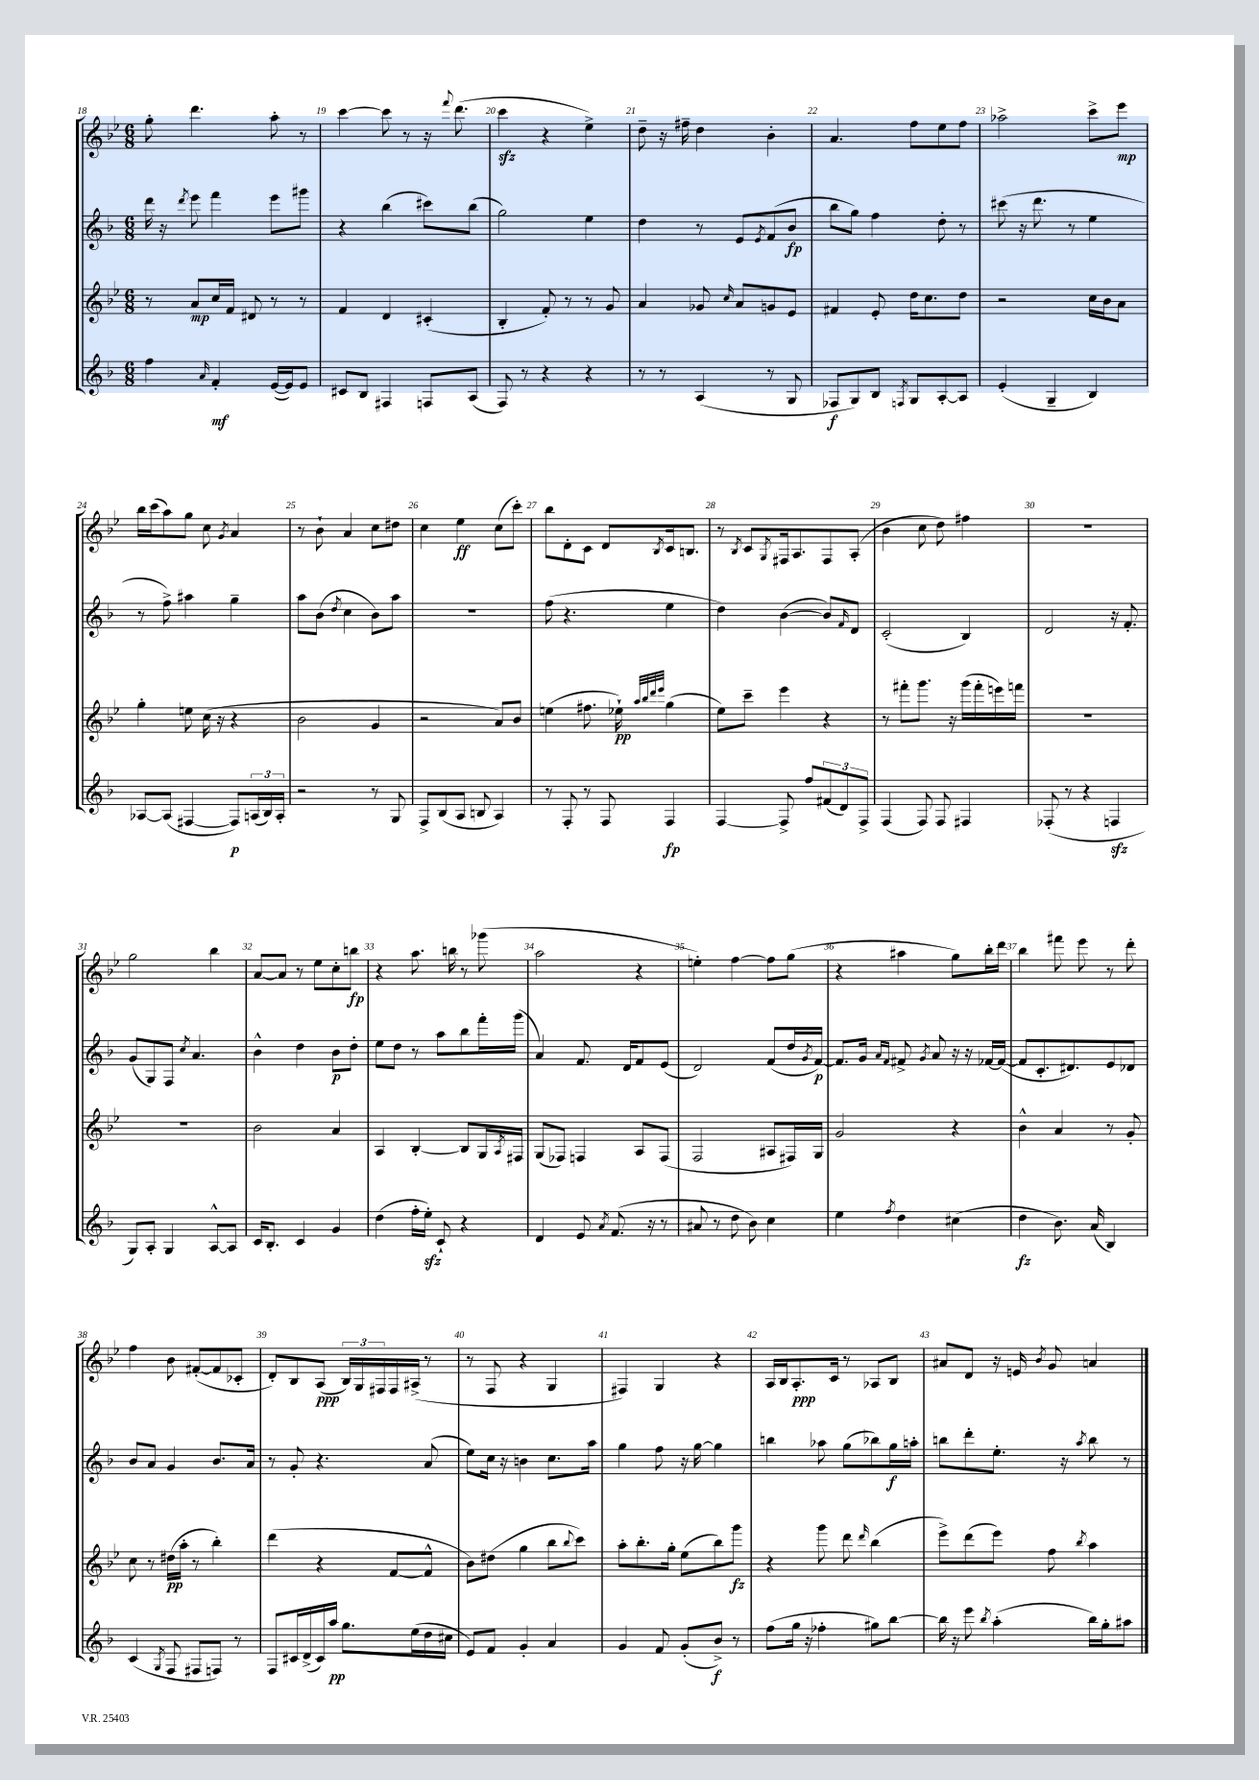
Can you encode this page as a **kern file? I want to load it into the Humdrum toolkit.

**kern	**dynam	**kern	**dynam	**kern	**dynam	**kern	**dynam
*part4	*part4	*part3	*part3	*part2	*part2	*part1	*part1
*staff4	*staff4	*staff3	*staff3	*staff2	*staff2	*staff1	*staff1
*clefG2	*	*clefG2	*	*clefG2	*	*clefG2	*
*k[b-]	*	*k[b-e-]	*	*k[b-]	*	*k[b-e-]	*
*M6/8	*	*M6/8	*	*M6/8	*	*M6/8	*
=18	=18	=18	=18	=18	=18	=18	=18
4ff\	.	8r	.	16ddd\	.	8gg'\	.
.	.	.	.	16r	.	.	.
.	.	.	.	8qddd/	.	.	.
.	.	8a/L	mp	8eee\	.	4.ddd\	.
16qqa/	.	.	.	.	.	.	.
4f'/	mf	16cc/L	.	4fff\	.	.	.
.	.	16f/JJ	.	.	.	.	.
.	.	8d#X/	.	.	.	.	.
([16e/LL	.	8r	.	8eee\L	.	8aa'\	.
16e/J])	.	.	.	.	.	.	.
8e/J	.	8r	.	8ggg#X\J	.	8r	.
=19	=19	=19	=19	=19	=19	=19	=19
8c#X/L	.	4f/	.	4r	.	[4ccc\	.
8B-/J	.	.	.	.	.	.	.
4F#X/	.	4d/	.	(4bb-\	.	8ccc\]	.
.	.	.	.	.	.	8r	.
8Fn/L	.	(4c#X'/	.	8ccc#X\L)	.	16r	.
.	.	.	.	.	.	8qqfff/	.
.	.	.	.	.	.	(8.ddd\	.
(8A/J	.	.	.	(8bb-\J	.	.	.
=20	=20	=20	=20	=20	=20	=20	=20
8F/)	.	4B-'/	.	2gg\)	.	4ccczz\	.
8r	.	.	.	.	.	.	.
4r	.	8f'/)	.	.	.	4r	.
.	.	8r	.	.	.	.	.
4r	.	8r	.	4ee\	.	4ee-^\)	.
.	.	8g/	.	.	.	.	.
=21	=21	=21	=21	=21	=21	=21	=21
8r	.	4a/	.	4dd\	.	8dd~\	.
8r	.	.	.	.	.	16r	.
.	.	.	.	.	.	16ff#X~\	.
(4A/	.	8g-X/	.	8r	.	4dd\	.
.	.	16qqcc/	.	.	.	.	.
.	.	8a/L	.	8e/L	.	.	.
.	.	.	.	8qe/	.	.	.
8r	.	8gn/	.	(8f/	.	4b-'\	.
8G/	.	8e-/J	.	8b-/J	fp	.	.
=22	=22	=22	=22	=22	=22	=22	=22
8F-X/L	f	4f#X/	.	8bb-\L	.	4.a/	.
8G/)	.	.	.	8gg\J)	.	.	.
8B-/J	.	8e-'/	.	4ff\	.	.	.
8qFn/	.	.	.	.	.	.	.
8G/L	.	16dd\KL	.	.	.	8ff\L	.
.	.	8.cc\	.	.	.	.	.
[8A'/	.	.	.	8dd'\	.	8ee-\	.
8A/J]	.	8dd\J	.	8r	.	8ff\J	.
=23	=23	=23	=23	=23	=23	=23	=23
(4e'/	.	2r	.	(8ccc#X\	.	2aa-X^\	.
.	.	.	.	16r	.	.	.
.	.	.	.	8.ddd\	.	.	.
4G~/	.	.	.	.	.	.	.
.	.	.	.	8r	.	.	.
4B-/)	.	16cc\LL	.	4ee\	.	8ccc^\L	.
.	.	16b-\J	.	.	.	.	.
.	.	8a\J	.	.	.	8eee-\J	mp
!!LO:LB:g=z
=24	=24	=24	=24	=24	=24	=24	=24
[8A-X/L	.	4gg'\	.	8r	.	16bb-\LL	.
.	.	.	.	.	.	(16ccc\J	.
(8A-/J]	.	.	.	8ff^\)	.	8aa\)	.
[4F#X/	.	8een\	.	4aa#X\	.	8gg\J	.
.	.	(16cc\	.	.	.	8cc\	.
.	.	16r	.	.	.	.	.
.	.	.	.	.	.	8qg/	.
8F#/L])	p	4r	.	4gg~\	.	4a/	.
(24An/L	.	.	.	.	.	.	.
24B-/)	.	.	.	.	.	.	.
24A'/JJ	.	.	.	.	.	.	.
=25	=25	=25	=25	=25	=25	=25	=25
2r	.	2b-\	.	8aa\L	.	8r	.
.	.	.	.	(8b-\J	.	8b-`\	.
.	.	.	.	8qdd/	.	.	.
.	.	.	.	4cc\	.	4a/	.
8r	.	4g/	.	8b-\L)	.	8cc\L	.
8G/	.	.	.	8aa\J	.	8dd#X\J	.
=26	=26	=26	=26	=26	=26	=26	=26
8F^/L	.	2r	.	2.r	.	4cc\	.
(8B-/	.	.	.	.	.	.	.
8A/J	.	.	.	.	.	4ee-\	ff
8Bn/	.	.	.	.	.	.	.
4A/)	.	8a/L)	.	.	.	(8cc\L	.
.	.	8b-/J	.	.	.	8ccc'\J)	.
=27	=27	=27	=27	=27	=27	=27	=27
8r	.	(4een\	.	(8ff\	.	8bb-\L	.
8F'/	.	.	.	4.r	.	8d'\	.
8r	.	8.ff#X\	.	.	.	8c\J	.
8F/	.	.	.	.	.	8d/L	.
.	.	16ee-X`\)	pp	.	.	.	.
.	.	32qqaa/LLL	.	.	.	.	.
.	.	32qqbb-/	.	.	.	.	.
.	.	32qqddd/	.	.	.	.	.
.	.	32qqeee-/JJJ	.	.	.	8qB-/	.
4F/	fp	(4gg\	.	4ee\	.	16c/k	.
.	.	.	.	.	.	8.Bn/J	.
=28	=28	=28	=28	=28	=28	=28	=28
[4F/	.	8ee-\L)	.	4dd\)	.	8r	.
.	.	.	.	.	.	8qB-/	.
.	.	8ccc~\J	.	.	.	8c/L	.
.	.	.	.	.	.	8qG/	.
8F^/]	.	4eee-\	.	([4b-\	.	16F#X/k	.
.	.	.	.	.	.	8.A/	.
8ff/L	.	.	.	.	.	.	.
(12f#X/	.	4r	.	8b-/L])	.	8F#/	.
12d/)	.	.	.	.	.	.	.
.	.	.	.	16qqf/	.	.	.
.	.	.	.	8d/J	.	(8A'/J	.
12F^/J	.	.	.	.	.	.	.
=29	=29	=29	=29	=29	=29	=29	=29
(4F/	.	8r	.	(2c'/	.	4b-\	.
.	.	8fff#X'\L	.	.	.	.	.
8F/)	.	8.ggg\J	.	.	.	8cc\	.
8F/	.	.	.	.	.	8dd\)	.
.	.	16r	.	.	.	.	.
4F#X/	.	(16ggg\LL	.	4B-/)	.	4ff#X\	.
.	.	16fff#'\	.	.	.	.	.
.	.	16eeen\)	.	.	.	.	.
.	.	16fffn\JJ	.	.	.	.	.
=30	=30	=30	=30	=30	=30	=30	=30
(8F-X'/	.	2.r	.	2d/	.	2.r	.
8r	.	.	.	.	.	.	.
4r	.	.	.	.	.	.	.
4Fnzz/	.	.	.	16r	.	.	.
.	.	.	.	8.f'/	.	.	.
!!LO:LB:g=z
=31	=31	=31	=31	=31	=31	=31	=31
8G/L)	.	2.r	.	(8g/L	.	2gg\	.
8A'/J	.	.	.	8G/)	.	.	.
4G/	.	.	.	8F/J	.	.	.
.	.	.	.	8qcc/	.	.	.
.	.	.	.	4.a/	.	.	.
[8A^^/L	.	.	.	.	.	4bb-\	.
8A/J]	.	.	.	.	.	.	.
=32	=32	=32	=32	=32	=32	=32	=32
16c/KL	.	2b-\	.	4b-^^\	.	[8a/L	.
8.B-'/J	.	.	.	.	.	.	.
.	.	.	.	.	.	8a/J]	.
4c/	.	.	.	4dd\	.	8r	.
.	.	.	.	.	.	8ee-\L	.
4g/	.	4a/	.	8b-\L	p	8cc'\	.
.	.	.	.	8dd'\J	.	8bbn\J	fp
=33	=33	=33	=33	=33	=33	=33	=33
(4dd\	.	4A/	.	8ee\L	.	4r	.
.	.	.	.	8dd\J	.	.	.
16ff'\LL	.	[4B-'/	.	8r	.	8.aa\	.
16eezz'\JJ)	.	.	.	.	.	.	.
8c`/	.	.	.	8aa\L	.	.	.
.	.	.	.	.	.	16bbn\	.
4r	.	8B-/L]	.	8bb-\	.	8r	.
.	.	16G/L	.	16fff'\L	.	(8ggg-X\	.
.	.	8qA/	.	.	.	.	.
.	.	16F#X/JJ	.	(16ggg\JJ	.	.	.
=34	=34	=34	=34	=34	=34	=34	=34
4d/	.	(8G/L	.	4a/)	.	2aa\	.
.	.	8F-X/J)	.	.	.	.	.
8e/	.	4Fn/	.	8.f/	.	.	.
8qa/	.	.	.	.	.	.	.
(8.f/	.	.	.	.	.	.	.
.	.	.	.	16d/KL	.	.	.
.	.	8A/L	.	8f/	.	4r	.
16r	.	.	.	.	.	.	.
8r	.	(8F/J	.	(8e/J	.	.	.
=35	=35	=35	=35	=35	=35	=35	=35
8a#X/	.	2F/	.	2d/)	.	4een'\)	.
8r	.	.	.	.	.	.	.
8dd\	.	.	.	.	.	[4ff\	.
8b-\)	.	.	.	.	.	.	.
4cc\	.	8A#X/L	.	(8f/L	.	8ff\L]	.
.	.	16F#X/L)	.	16dd/L	.	(8gg\J	.
.	.	.	.	8qg/	.	.	.
.	.	16G/JJ	.	[16f/JJ)	p	.	.
=36	=36	=36	=36	=36	=36	=36	=36
4ee\	.	2g/	.	8.f/L]	.	4r	.
.	.	.	.	16g/Jk	.	.	.
.	.	.	.	16qqa/LL	.	.	.
8qff/	.	.	.	16qqf/JJ	.	.	.
4dd\	.	.	.	8f#X^/	.	4aa#X\	.
.	.	.	.	8qg/	.	.	.
.	.	.	.	8a/	.	.	.
(4cc#X\	.	4r	.	16r	.	8gg\L)	.
.	.	.	.	16r	.	.	.
.	.	.	.	[16f-X/LL	.	16bb-'\L	.
.	.	.	.	(16f-/JJ_	.	16ddd\JJ	.
=37	=37	=37	=37	=37	=37	=37	=37
4dd\	fz	4b-^^\	.	8f-/L]	.	4bb-\	.
.	.	.	.	8.c'/	.	.	.
8.b-\)	.	4a/	.	.	.	8fff#X\	.
.	.	.	.	8.d#X/)	.	.	.
.	.	.	.	.	.	8eee-\	.
(16a/	.	.	.	.	.	.	.
4B-/)	.	8r	.	8e/	.	8r	.
.	.	8g'/	.	8d-X/J	.	8ddd'\	.
!!LO:LB:g=z
=38	=38	=38	=38	=38	=38	=38	=38
(4c/	.	8cc\	.	8b-/L	.	4ff\	.
.	.	8r	.	8a/J	.	.	.
8qG/	.	.	.	.	.	.	.
8F/	.	(16dd#X\LL	pp	4g/	.	8b-\	.
.	.	16aa'\JJ	.	.	.	.	.
8F#X/L	.	8r	.	.	.	([8f#X'/L	.
8Fn/J)	.	4bb-'\)	.	8.b-/L	.	8f#/]	.
8r	.	.	.	.	.	8c-X'/J	.
.	.	.	.	16a/Jk	.	.	.
=39	=39	=39	=39	=39	=39	=39	=39
8F/L	.	(4ddd\	.	8r	.	8d'/L)	.
16c#X/L	.	.	.	8g'/	.	8B-/	.
(16d^/	.	.	.	.	.	.	.
16c#/)	.	4r	.	4.r	.	(8A/J	ppp
16aa/JJ	pp	.	.	.	.	.	.
8.gg\L	.	.	.	.	.	24B-/LL)	.
.	.	.	.	.	.	24G/	.
.	.	.	.	.	.	24F#X/	.
.	.	[8f/L	.	.	.	16F#/	.
(16ee\L	.	.	.	.	.	(16A#X^/JJ	.
16dd\	.	8f^^/J]	.	(8a/	.	8r	.
16cc#X\JJ	.	.	.	.	.	.	.
=40	=40	=40	=40	=40	=40	=40	=40
8e/L)	.	8b-\L)	.	8ee\L)	.	8r	.
8f/J	.	(8dd#X\J	.	16cc\Jk	.	8F/	.
.	.	.	.	16r	.	.	.
4g'/	.	4gg\	.	4bn\	.	4r	.
4a/	.	8bb-\L	.	8.cc\L	.	4G/	.
.	.	8qqbb-/	.	.	.	.	.
.	.	8ccc\J)	.	.	.	.	.
.	.	.	.	16aa\Jk	.	.	.
=41	=41	=41	=41	=41	=41	=41	=41
4g/	.	8aa'\L	.	4gg\	.	4F#X/)	.
.	.	8.bb-'\	.	.	.	.	.
8f/	.	.	.	8ff\	.	4G/	.
.	.	16gg'\Jk	.	.	.	.	.
(8g'/L	.	(8ee-\L	.	16r	.	.	.
.	.	.	.	[16gg\	.	.	.
8b-^/J)	f	8bb-\)	.	4gg\]	.	4r	.
8r	.	8ggg\J	fz	.	.	.	.
=42	=42	=42	=42	=42	=42	=42	=42
(8ff\L	.	4r	.	4bbn\	.	16A/LL	.
.	.	.	.	.	.	16B-/J	.
16gg\Jk	.	.	.	.	.	8.A'/	ppp
16r	.	.	.	.	.	.	.
4ff-X'\	.	8ggg\	.	8aa-X\	.	.	.
.	.	.	.	.	.	16c/Jk	.
.	.	8ddd\	.	(8gg\L	.	8r	.
.	.	16qqddd/	.	.	.	.	.
8gg#X\L)	.	(4bb-\	.	8bb-X\)	.	8A-X/L	.
[8bb-\J	.	.	.	16gg\L	f	8B-/J	.
.	.	.	.	16aan'\JJ	.	.	.
=43	=43	=43	=43	=43	=43	=43	=43
16bb-\]	.	8eee-^\L)	.	8bbn\L	.	8a#X/L	.
16r	.	.	.	.	.	.	.
8eee\	.	(8ddd\	.	8ddd'\	.	8d/J	.
8qbb-/	.	.	.	.	.	.	.
(4aa'\	.	8eee-\J)	.	8.ee'\J	.	16r	.
.	.	.	.	.	.	16en/	.
.	.	.	.	.	.	8qb-/	.
.	.	8ff\	.	.	.	8g/	.
.	.	.	.	16r	.	.	.
.	.	8qbb-/	.	8qaa/	.	.	.
16bb-\LL)	.	4aa\	.	8bb\	.	4an/	.
16gg'\J	.	.	.	.	.	.	.
8aa#X\J	.	.	.	8r	.	.	.
==	==	==	==	==	==	==	==
*-	*-	*-	*-	*-	*-	*-	*-
